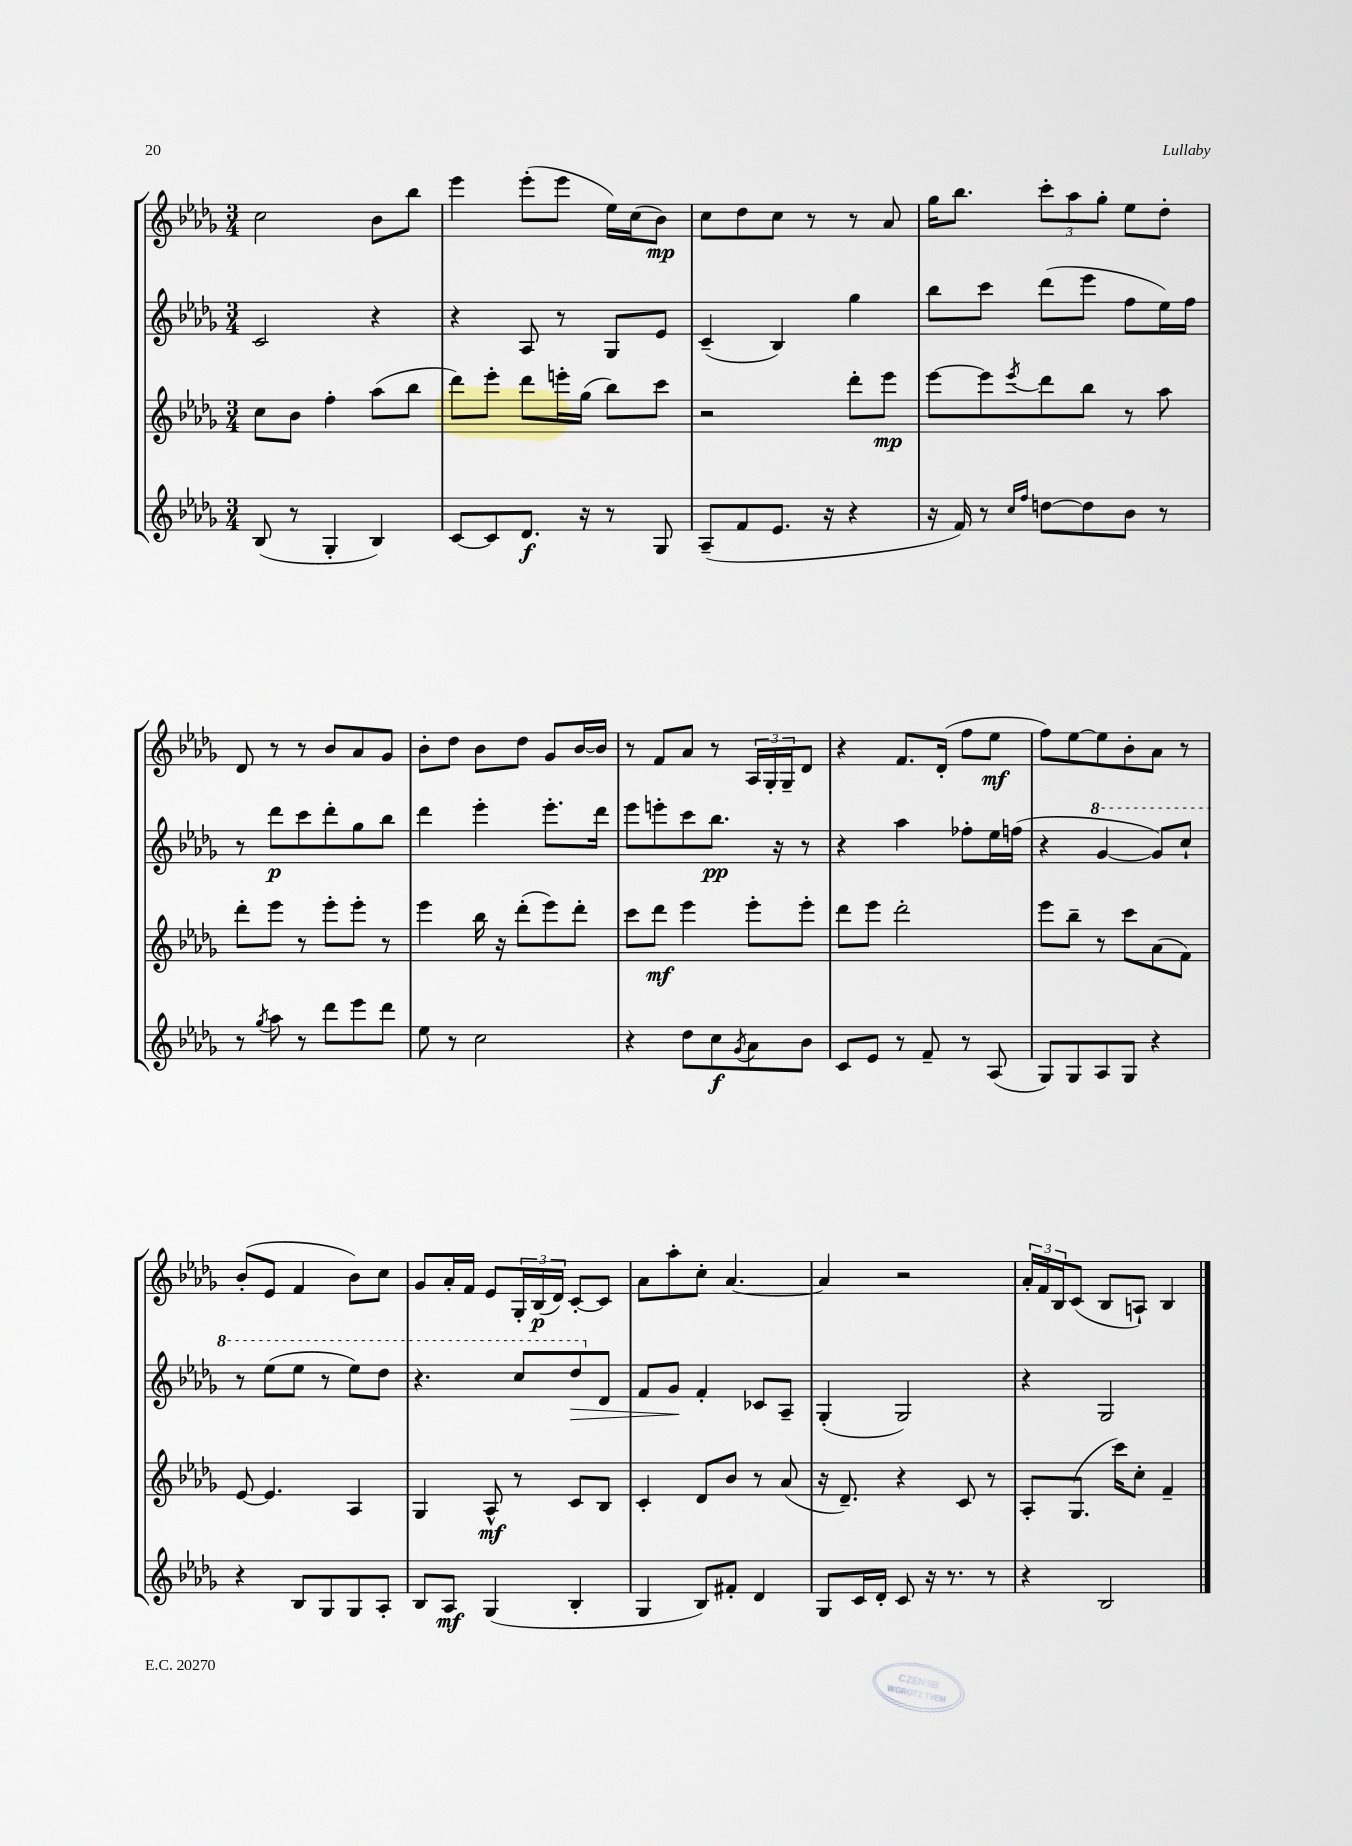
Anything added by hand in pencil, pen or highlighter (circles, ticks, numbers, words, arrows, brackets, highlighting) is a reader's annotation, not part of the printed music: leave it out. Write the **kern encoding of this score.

**kern	**dynam	**kern	**dynam	**kern	**dynam	**kern	**dynam
*part4	*part4	*part3	*part3	*part2	*part2	*part1	*part1
*staff4	*staff4	*staff3	*staff3	*staff2	*staff2	*staff1	*staff1
*clefG2	*	*clefG2	*	*clefG2	*	*clefG2	*
*k[b-e-a-d-g-]	*	*k[b-e-a-d-g-]	*	*k[b-e-a-d-g-]	*	*k[b-e-a-d-g-]	*
*M3/4	*	*M3/4	*	*M3/4	*	*M3/4	*
=26	=26	=26	=26	=26	=26	=26	=26
(8B-/	.	8cc\L	.	2c/	.	2cc\	.
8r	.	8b-\J	.	.	.	.	.
4G-'/	.	4ff'\	.	.	.	.	.
4B-/)	.	(8aa-\L	.	4r	.	8b-\L	.
.	.	8bb-\J	.	.	.	8bb-\J	.
=27	=27	=27	=27	=27	=27	=27	=27
[8c/L	.	8ddd-\L)	.	4r	.	4eee-\	.
8c/]	.	8eee-'\J	.	.	.	.	.
8.d-/J	f	8ddd-\L	.	8A-/	.	(8eee-'\L	.
.	.	16eeen'\L	.	8r	.	8eee-\J	.
16r	.	(16gg-\JJ	.	.	.	.	.
8r	.	8bb-\L)	.	8G-/L	.	16ee-\LL)	.
.	.	.	.	.	.	(16cc\J	.
8G-/	.	8ccc\J	.	8e-/J	.	8b-\J)	mp
=28	=28	=28	=28	=28	=28	=28	=28
(8A-~/L	.	2r	.	(4c~/	.	8cc\L	.
8f/	.	.	.	.	.	8dd-\	.
8.e-/J	.	.	.	4B-/)	.	8cc\J	.
.	.	.	.	.	.	8r	.
16r	.	.	.	.	.	.	.
4r	.	8ddd-'\L	.	4gg-\	.	8r	.
.	.	8eee-\J	mp	.	.	8a-/	.
=29	=29	=29	=29	=29	=29	=29	=29
16r	.	[8eee-\L	.	8bb-\L	.	16gg-\KL	.
16f/)	.	.	.	.	.	8.bb-\J	.
8r	.	8eee-\]	.	8ccc\J	.	.	.
16qqcc/LL	.	.	.	.	.	.	.
16qqff/JJ	.	8qeee-/	.	.	.	.	.
[8ddn\L	.	8ddd-\	.	(8ddd-\L	.	12ccc'\L	.
.	.	.	.	.	.	12aa-\	.
8dd\]	.	8bb-\J	.	8eee-\J	.	.	.
.	.	.	.	.	.	12gg-'\J	.
8b-\J	.	8r	.	8ff\L	.	8ee-\L	.
8r	.	8aa-\	.	16ee-\L)	.	8dd-'\J	.
.	.	.	.	16ff\JJ	.	.	.
!!LO:LB:g=z
=30	=30	=30	=30	=30	=30	=30	=30
8r	.	8ddd-'\L	.	8r	.	8d-/	.
8qgg-/	.	.	.	.	.	.	.
8aa-\	.	8eee-\J	.	8ddd-\L	p	8r	.
8r	.	8r	.	8ccc\	.	8r	.
8ddd-\L	.	8eee-'\L	.	8ddd-'\	.	8b-/L	.
8eee-\	.	8eee-'\J	.	8gg-\	.	8a-/	.
8ddd-\J	.	8r	.	8bb-\J	.	8g-/J	.
=31	=31	=31	=31	=31	=31	=31	=31
8ee-\	.	4eee-\	.	4ddd-\	.	8b-'\L	.
8r	.	.	.	.	.	8dd-\J	.
2cc\	.	16bb-\	.	4eee-'\	.	8b-\L	.
.	.	16r	.	.	.	.	.
.	.	(8ddd-'\L	.	.	.	8dd-\J	.
.	.	8eee-\)	.	8.eee-'\L	.	8g-/L	.
.	.	8ddd-'\J	.	.	.	[16b-/L	.
.	.	.	.	16ddd-\Jk	.	16b-/JJ]	.
=32	=32	=32	=32	=32	=32	=32	=32
4r	.	8ccc\L	.	8eee-\L	.	8r	.
.	.	8ddd-\J	mf	8eeen'\	.	8f/L	.
8dd-\L	.	4eee-\	.	8ccc\	.	8a-/J	.
8cc\	f	.	.	8.bb-\J	pp	8r	.
8qg-/	.	.	.	.	.	.	.
8a-\	.	8eee-'\L	.	.	.	24A-/LL	.
.	.	.	.	.	.	24G-'/	.
.	.	.	.	16r	.	.	.
.	.	.	.	.	.	24G-~/J	.
8b-\J	.	8eee-'\J	.	8r	.	8d-/J	.
=33	=33	=33	=33	=33	=33	=33	=33
8c/L	.	8ddd-\L	.	4r	.	4r	.
8e-/J	.	8eee-\J	.	.	.	.	.
8r	.	2ddd-'\	.	4aa-\	.	8.f/L	.
8f~/	.	.	.	.	.	.	.
.	.	.	.	.	.	(16d-'/Jk	.
8r	.	.	.	8ff-X'\L	.	8ff\L	.
(8A-/	.	.	.	16ee-\L	.	8ee-\J	mf
.	.	.	.	(16ffn\JJ	.	.	.
=34	=34	=34	=34	=34	=34	=34	=34
8G-/L)	.	8eee-\L	.	4r	.	8ff\L)	.
8G-/	.	8bb-~\J	.	.	.	[8ee-\	.
*	*	*	*	*8va	*	*	*
8A-/	.	8r	.	[4gg-/	.	8ee-\]	.
8G-/J	.	8ccc\L	.	.	.	8b-'\	.
4r	.	(8a-\	.	8gg-/L])	.	8a-\J	.
.	.	8f\J)	.	8ccc`/J	.	8r	.
!!LO:LB:g=z
=35	=35	=35	=35	=35	=35	=35	=35
4r	.	[8e-/	.	8r	.	(8b-'/L	.
.	.	4.e-/]	.	(8eee-\L	.	8e-/J	.
8B-/L	.	.	.	8eee-\J	.	4f/	.
8G-/	.	.	.	8r	.	.	.
8G-/	.	4A-/	.	8eee-\L)	.	8b-\L)	.
8A-'/J	.	.	.	8ddd-\J	.	8cc\J	.
=36	=36	=36	=36	=36	=36	=36	=36
8B-/L	.	4G-/	.	4.r	.	8g-/L	.
8A-/J	mf	.	.	.	.	16a-'/L	.
.	.	.	.	.	.	16f/JJ	.
(4G-/	.	8A-^^/	mf	.	.	8e-/L	.
.	.	8r	.	8ccc/L	.	24G-'/L	.
.	.	.	.	.	.	(24B-/	p
.	.	.	.	.	.	24d-/JJ)	.
!	!	!	!	!	!LO:HP:b	!	!
4B-'/	.	8c/L	.	8ddd-/	>	[8c'/L	.
*	*	*	*	*X8va	*	*	*
.	.	8B-/J	.	8d-/J	.	8c/J]	.
=37	=37	=37	=37	=37	=37	=37	=37
4G-/	.	4c'/	.	8f/L	.	8a-\L	.
.	.	.	.	8g-/J	.	8aa-'\	.
8B-/L)	.	8d-/L	.	4f'/	]	8cc'\J	.
8f#X'/J	.	8b-/J	.	.	.	[4.a-/	.
4d-/	.	8r	.	8c-X/L	.	.	.
.	.	(8a-/	.	8A-~/J	.	.	.
=38	=38	=38	=38	=38	=38	=38	=38
8G-/L	.	16r	.	(4G-'/	.	4a-/]	.
.	.	8.d-~/)	.	.	.	.	.
16c/L	.	.	.	.	.	.	.
16d-'/JJ	.	.	.	.	.	.	.
8c/	.	4r	.	2G-/)	.	2r	.
16r	.	.	.	.	.	.	.
8.r	.	.	.	.	.	.	.
.	.	8c/	.	.	.	.	.
8r	.	8r	.	.	.	.	.
=39	=39	=39	=39	=39	=39	=39	=39
4r	.	8A-'/L	.	4r	.	24a-'/LL	.
.	.	.	.	.	.	24f/	.
.	.	.	.	.	.	24B-/J	.
.	.	(8.G-/J	.	.	.	(8c/J	.
2B-/	.	.	.	2G-/	.	8B-/L	.
.	.	16ccc\KL)	.	.	.	.	.
.	.	8cc'\J	.	.	.	8An`/J)	.
.	.	4f~/	.	.	.	4B-/	.
==	==	==	==	==	==	==	==
*-	*-	*-	*-	*-	*-	*-	*-
